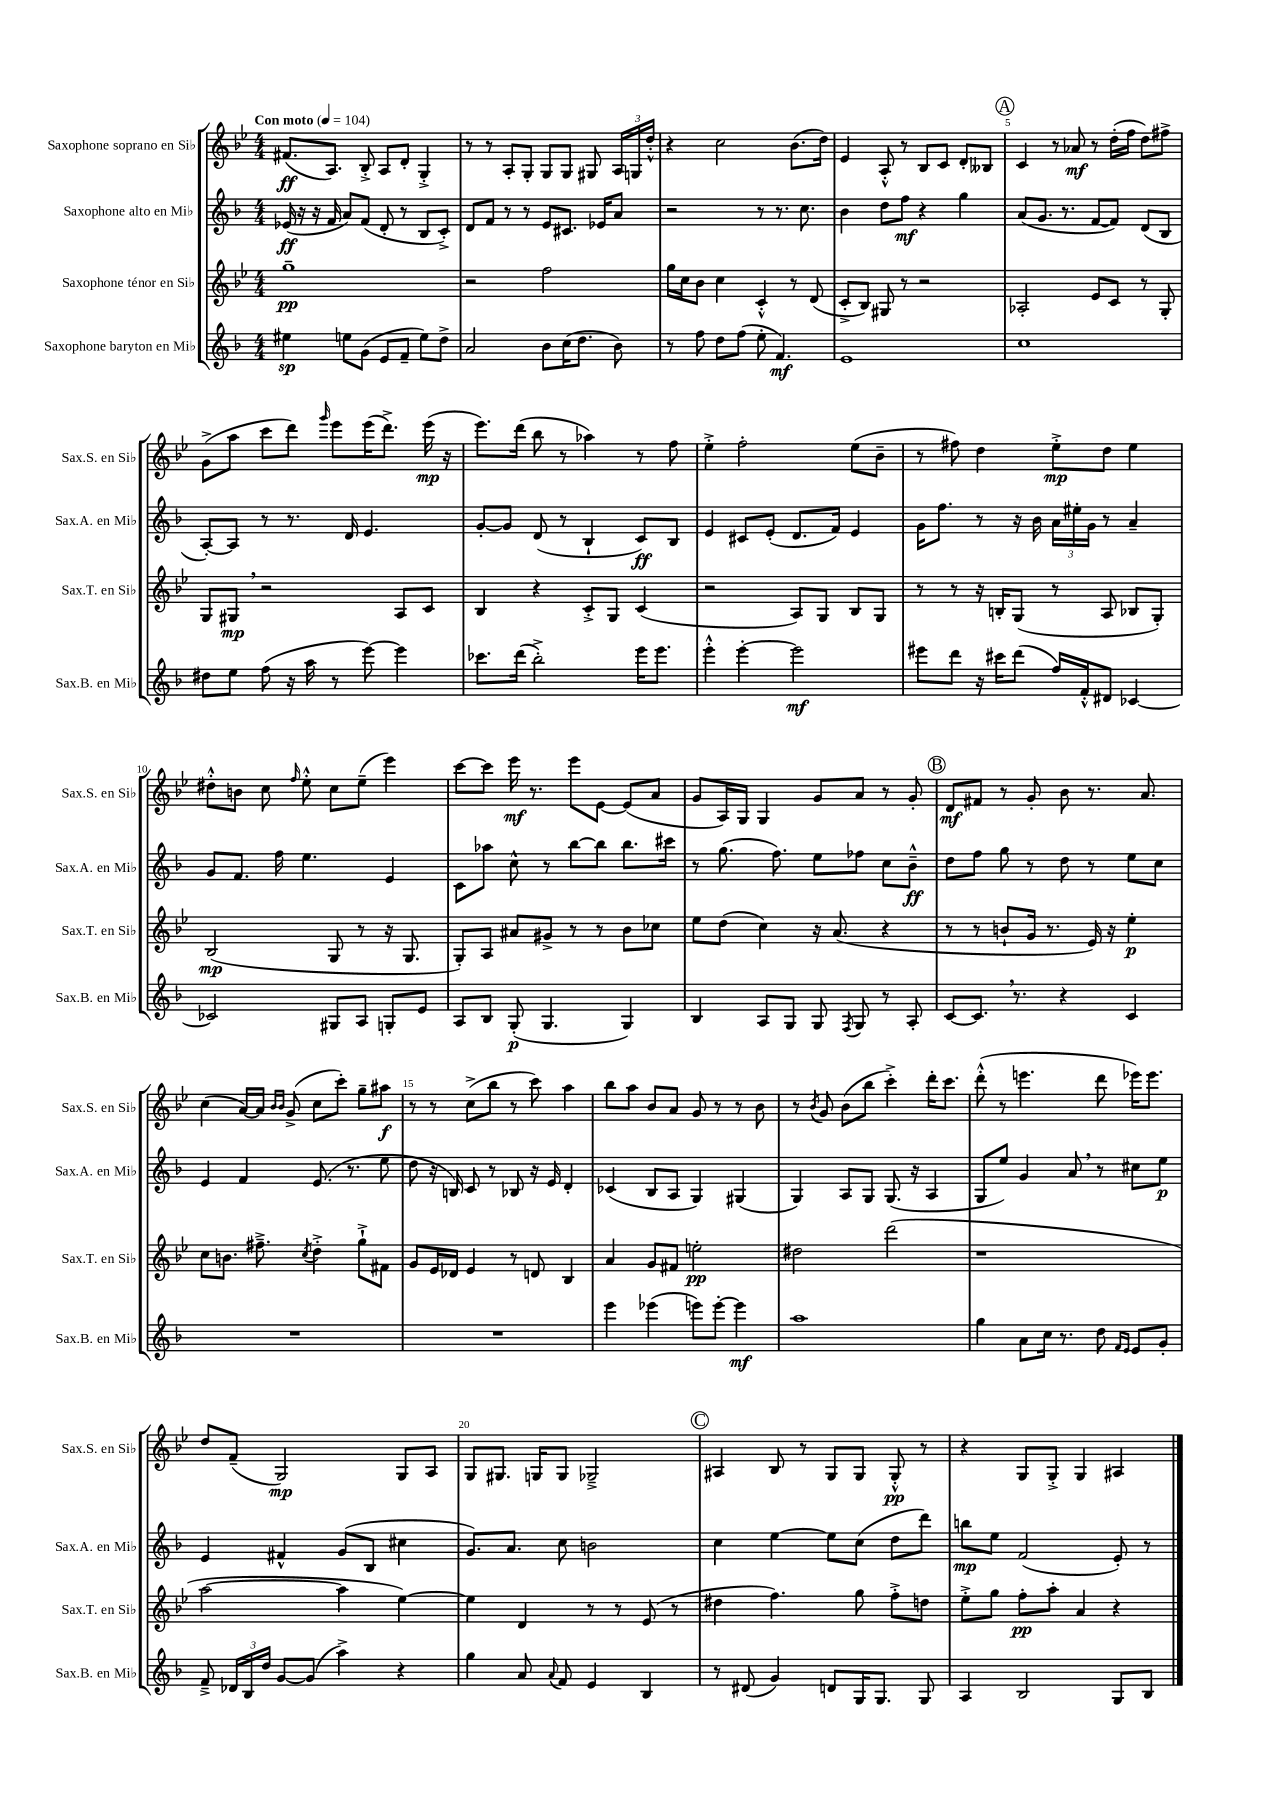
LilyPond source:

<<
\new StaffGroup <<
\new Staff = "s0" \with { instrumentName = "Saxophone soprano en Sib" shortInstrumentName = "Sax.S. en Sib" } {
    \clef treble \key bes \major \numericTimeSignature \time 4/4 \tempo "Con moto" 4 = 104
    \autoBeamOff fis'8.[\ff( a8.]) bes8-.-> a8[ d'8]-. g4-.-> |
    r8 r8 a8[-. g8]-. g8[ g8] gis8 \tuplet 3/2 { a16[ g16 d''16]-.-^ } |
    r4 c''2 bes'8.[( d''16]) |
    ees'4 a8-.-^ r8 bes8[ c'8] d'8[-. beses8] |
    \mark \markup { \circle "A" } c'4 r8 aes'8\mf r8 d''16[-.( f''16] d''8[) fis''8]-> |
    g'8[->( a''8] c'''8[ d'''8]) \grace { g'''16 } ees'''8[ ees'''16( d'''8.]->) ees'''16\mp( r16 |
    ees'''8.[) d'''16]( bes''8 r8 aes''4) r8 f''8 |
    ees''4-.-> f''2-. ees''8[( bes'8]-- |
    r8 fis''8) d''4 ees''8[-.->\mp d''8] ees''4 |
    dis''8[-.-^ b'8] c''8 \grace { f''16 } ees''8-.-^ c''8[ ees''8]--( ees'''4) |
    c'''8[~ c'''8] ees'''16\mf r8. ees'''8[ ees'8]~ ees'8[( a'8] |
    g'8[ a16) g16] g4 g'8[ a'8] r8 g'8-. |
    \mark \markup { \circle "B" } d'8[\mf fis'8] r8 g'8-. bes'8 r8. a'8. |
    c''4( a'16[~) a'16] \grace { bes'16[ bes'16] } g'8->( c''8[ c'''8]-.) g''8[-- ais''8]\f |
    r8 r8 c''8[->( bes''8] r8 c'''8) a''4 |
    bes''8[ a''8] bes'8[ a'8] g'8 r8 r8 bes'8 |
    r8 \acciaccatura { bes'8 } g'8 bes'8[( bes''8] c'''4-.->) d'''16[-. c'''8.] |
    d'''8-.-^( r8 e'''4. d'''8 ees'''16[) ees'''8.] |
    d''8[ f'8]--( g2\mp) g8[ a8] |
    g8[ gis8.] g16[ g8] ges2---> |
    \mark \markup { \circle "C" } ais4 bes8 r8 g8[ g8] g8-.-^\pp r8 |
    r4 g8[ g8]-.-> g4 ais4 \bar "|." |
}
\new Staff = "s1" \with { instrumentName = "Saxophone alto en Mib" shortInstrumentName = "Sax.A. en Mib" } {
    \clef treble \key f \major \numericTimeSignature \time 4/4
    \autoBeamOff ees'16\ff( r16 r16 f'16 a'8[) f'8]( d'8-. r8 bes8[ c'8]-.->) |
    d'8[ f'8] r8 r8 e'8[ cis'8.] ees'16[ a'8] |
    r2 r8 r8. c''8. |
    bes'4 d''8[ f''8]\mf r4 g''4 |
    \mark \markup { \circle "A" } a'8[( g'8.] r8. f'8[~ f'8]) d'8[( bes8] |
    a8[~-.) a8] r8 r8. d'16 e'4. |
    g'8[~-. g'8] d'8( r8 bes4-! c'8[\ff) bes8] |
    e'4 cis'8[ e'8]-.( d'8.[ f'16]) e'4 |
    g'16[ f''8.] r8 r16 bes'16 \tuplet 3/2 { a'16[ eis''16-. g'16] } r8 a'4-- |
    g'8[ f'8.] f''16 e''4. e'4 |
    c'8[ aes''8] c''8-^ r8 bes''8[~ bes''8] bes''8.[ cis'''16] |
    r8 g''8.( f''8.) e''8[ fes''8] c''8[ bes'8]---^\ff |
    \mark \markup { \circle "B" } d''8[ f''8] g''8 r8 d''8 r8 e''8[ c''8] |
    e'4 f'4 e'8.( r8. e''8 |
    d''8 r16 b16) c'8 r8 bes8 r16 e'16 d'4-. |
    ces'4( bes8[ a8] g4) gis4( |
    g4) a8[ g8] g8.( r16 a4 |
    g8[ e''8]) g'4 a'8 \breathe r8 cis''8[ e''8]\p |
    e'4 fis'4-^ g'8[( bes8] cis''4 |
    g'8.[) a'8.] c''8 b'2 |
    \mark \markup { \circle "C" } c''4 e''4~ e''8[ c''8]( d''8[ d'''8]) |
    b''8[\mp e''8] f'2( e'8-.) r8 \bar "|." |
}
\new Staff = "s2" \with { instrumentName = "Saxophone ténor en Sib" shortInstrumentName = "Sax.T. en Sib" } {
    \clef treble \key bes \major \numericTimeSignature \time 4/4
    \autoBeamOff g''1--\pp |
    r2 f''2 |
    g''16[ c''16 bes'8] c''4 c'4-.-^ r8 d'8( |
    c'8[-.-> bes8]) gis8 r8 r2 |
    \mark \markup { \circle "A" } aes2-. ees'8[ c'8] r8 g8-. |
    g8[ gis8]\mp \breathe r2 a8[ c'8] |
    bes4 r4 c'8[-.-> g8] c'4( |
    r2 a8[) g8] bes8[ g8] |
    r8 r8 r16 b16[-. g8]( r8 a8 bes8[ g8]-.) |
    bes2\mp( g8 r8 r16 g8. |
    g8[-.) a8] ais'8[ gis'8]-> r8 r8 bes'8[ ces''8] |
    ees''8[ d''8]( c''4) r16 a'8.( r4 |
    \mark \markup { \circle "B" } r8 r8 b'8[-! g'16] r8. ees'16) r16 ees''4-.\p |
    c''8[ b'8.] fis''8.---> \acciaccatura { c''8 } d''4-.-> g''8[-!-> fis'8] |
    g'8[ ees'16 des'16] ees'4 r8 d'8 bes4 |
    a'4 g'8[ fis'8] e''2-.\pp |
    dis''2 d'''2( |
    r1 |
    a''2~ a''4 ees''4~) |
    ees''4 d'4 r8 r8 ees'8( r8 |
    \mark \markup { \circle "C" } dis''4 f''4.) g''8 f''8[-.-> d''8] |
    ees''8[-.-> g''8] f''8[-.\pp a''8]-. a'4 r4 \bar "|." |
}
\new Staff = "s3" \with { instrumentName = "Saxophone baryton en Mib" shortInstrumentName = "Sax.B. en Mib" } {
    \clef treble \key f \major \numericTimeSignature \time 4/4
    \autoBeamOff eis''4\sp e''8[ g'8]( e'8[ f'8]-- e''8[) d''8]-> |
    a'2 bes'8[ c''16( d''8.] bes'8) |
    r8 f''8 d''8[ f''8]( e''8-. f'4.\mf) |
    e'1 |
    \mark \markup { \circle "A" } c''1 |
    dis''8[ e''8] f''8( r16 a''16 r8 e'''8~) e'''4 |
    ces'''8.[ d'''16]( bes''2-.->) e'''16[ e'''8.] |
    e'''4-.-^ e'''4~-. e'''2\mf |
    eis'''8[ d'''8] r16 cis'''16[ d'''8]( f''16[) f'16-.-^ dis'8] ces'4~ |
    ces'2 gis8[ a8] g8[-. e'8] |
    a8[ bes8] g8-.\p( g4. g4) |
    bes4 a8[ g8] g8 \acciaccatura { f8 } g8 r8 a8-. |
    \mark \markup { \circle "B" } c'8[~ c'8.] \breathe r8. r4 c'4 |
    R1 |
    R1 |
    e'''4 ees'''4( e'''8[) e'''8]~-. e'''4\mf |
    a''1 |
    g''4 a'8[ c''16] r8. d''8 \grace { f'16[ e'16] } e'8[ g'8]-. |
    f'8---> \tuplet 3/2 { des'16[ bes16 d''16] } g'8[~ g'8]( a''4->) r4 |
    g''4 a'8 \appoggiatura { a'8 } f'8 e'4 bes4 |
    \mark \markup { \circle "C" } r8 dis'8( g'4) d'8[ g16 g8.] g8 |
    a4 bes2 g8[ bes8] \bar "|." |
}
>>
>>
\layout { \context { \Score \override BarNumber.break-visibility = ##(#f #t #t) barNumberVisibility = #(every-nth-bar-number-visible 5) } }
